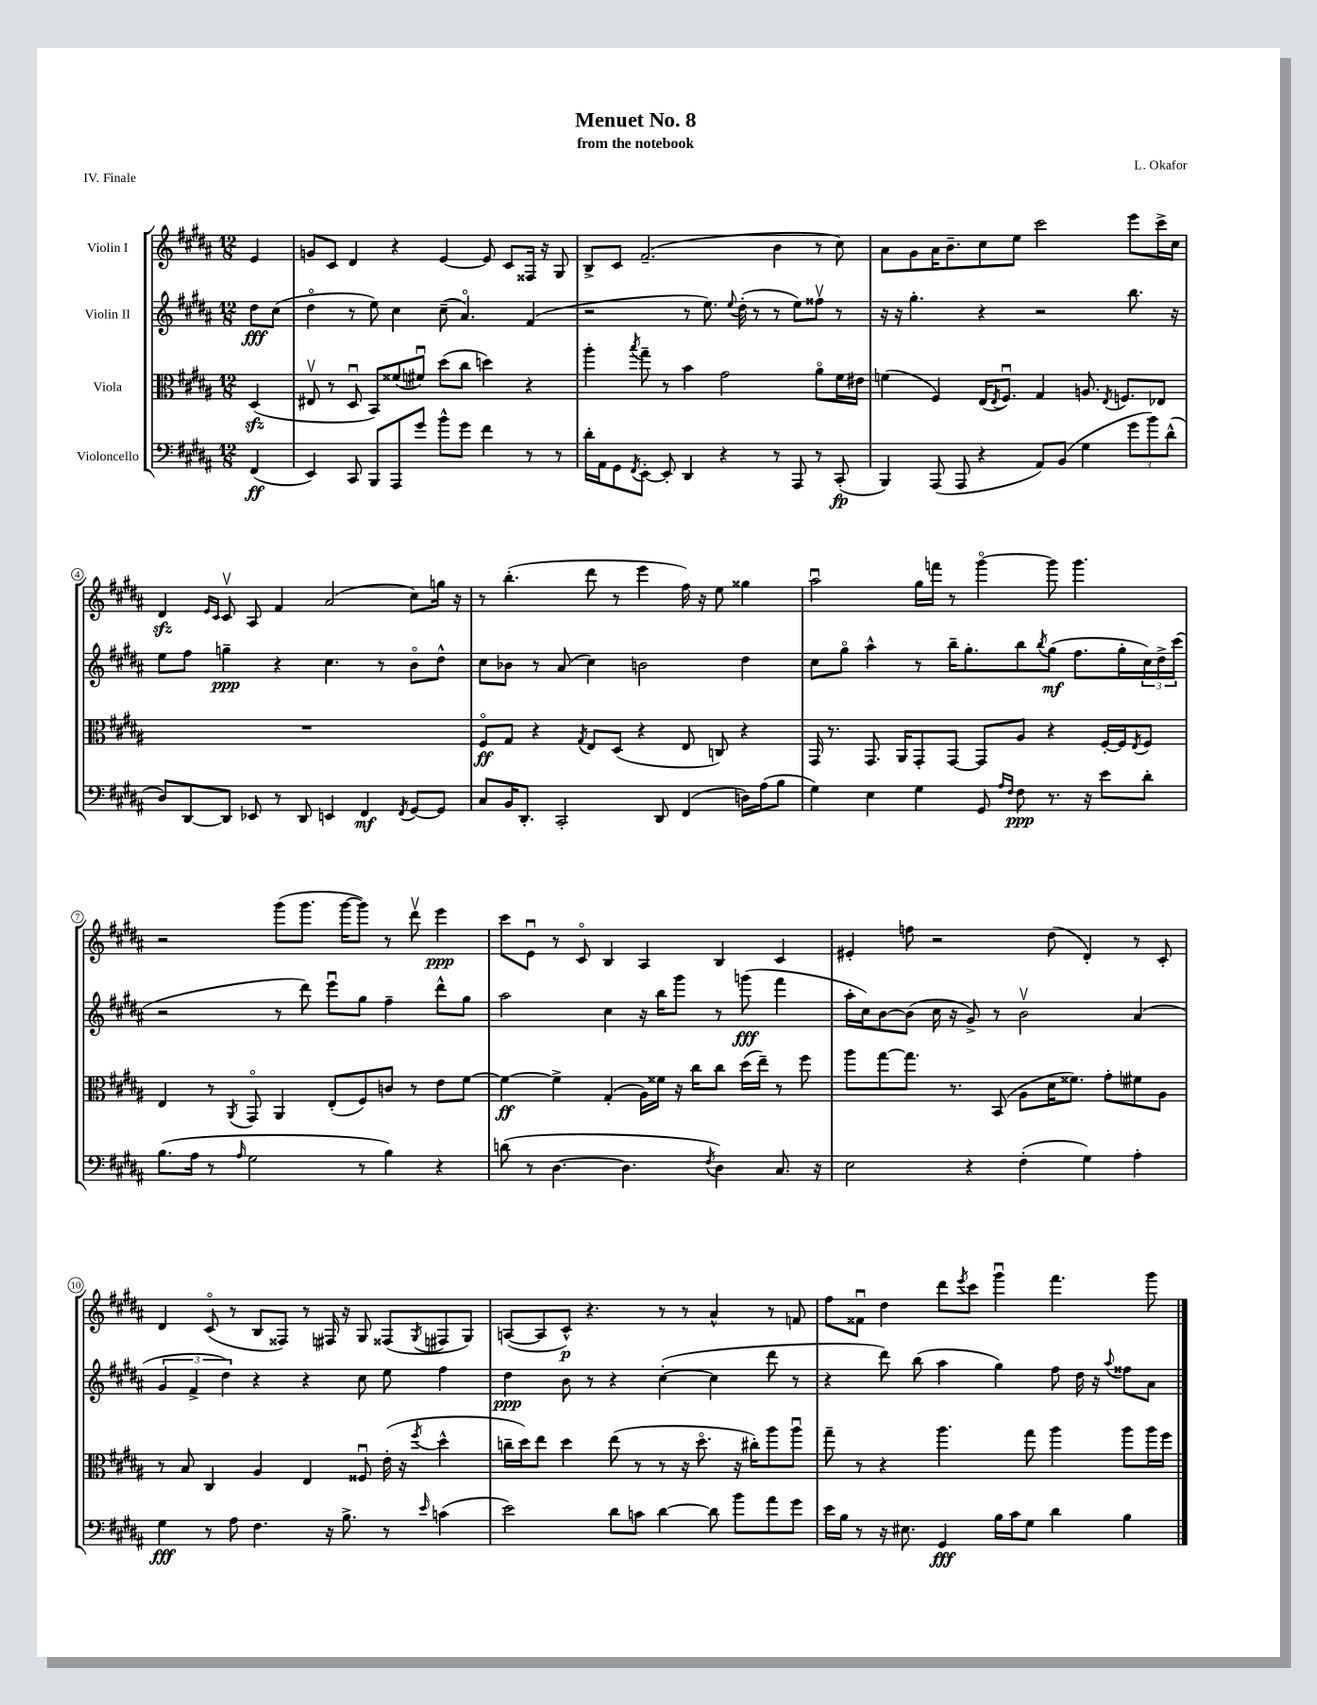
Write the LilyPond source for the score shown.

\header { title = "Menuet No. 8" composer = "L. Okafor" subtitle = "from the notebook" piece = "IV. Finale" }
<<
\new StaffGroup <<
\new Staff = "s0" \with { instrumentName = "Violin I" } {
    \clef treble \key b \major \numericTimeSignature \time 12/8 \partial 4
    e'4 |
    g'8 cis'8 dis'4 r4 e'4~ e'8 cis'8 fisis16 r16 gis8 |
    b8-> cis'8 fis'2.--( b'4 r8 cis''8) |
    ais'8 gis'8 ais'16 b'8.-- cis''8 e''8 cis'''2 e'''8 cis'''16-> cis''16 |
    dis'4\sfz \grace { e'16 cis'16 } cis'8\upbow ais8 fis'4 ais'2( cis''8) g''16 r16 |
    r8 b''4.-.( dis'''8 r8 e'''4 fis''16) r16 e''8 gisis''4 |
    ais''2\downbow gis''16 f'''16 r8 gis'''4~\flageolet gis'''8 gis'''4. |
    r2 gis'''8( gis'''8. gis'''16~ gis'''8) r8 dis'''8\upbow e'''4\ppp |
    cis'''8 e'8\downbow r8 cis'8\flageolet b4 ais4 b4 cis'4 |
    eis'4-. f''8 r2 dis''8( dis'4-.) r8 cis'8-. |
    dis'4 cis'8\flageolet( r8 b8 fisis8) r8 fis16 r16 gis8 fisis8( \acciaccatura { gis8 } fis8 gis8) |
    a8~( a8 cis'8-^\p) r4. r8 r8 ais'4-^ r8 f'8 |
    fis''8 fisis'8\downbow dis''4 dis'''8 \acciaccatura { e'''8 } cis'''8 gis'''4\downbow fis'''4. gis'''8 \bar "|." |
}
\new Staff = "s1" \with { instrumentName = "Violin II" } {
    \clef treble \key b \major \numericTimeSignature \time 12/8 \partial 4
    dis''8\fff cis''8( |
    dis''4\flageolet r8 e''8) cis''4 cis''8--( ais'4.\flageolet) fis'4( |
    r2 r8 e''8.) \appoggiatura { e''8 } dis''16-.( r8 r8 e''8) fisis''8\upbow r8 |
    r16 r16 gis''4.-. r4 r2 b''8. r16 |
    e''8 fis''8 g''4--\ppp r4 cis''4. r8 b'8\flageolet dis''8-^ |
    cis''8 bes'8 r8 ais'8( cis''4) b'2 dis''4 |
    cis''8 gis''8\flageolet ais''4-^ r8 b''16-- gis''8.-. b''8 \acciaccatura { b''8 } gis''8\mf( fis''8. gis''16-. \tuplet 3/2 { cis''16) dis''16-> cis'''16( } |
    r2 r8 dis'''8) e'''8\downbow gis''8 fis''4-- dis'''8-^ gis''8 |
    ais''2 cis''4 r16 b''16 gis'''8 r8 g'''8\fff( fis'''4 |
    ais''16-. cis''16) b'8~ b'8( cis''16 r16 gis'8->) r8 b'2\upbow ais'4( |
    \tuplet 3/2 { gis'4 fis'4-> dis''4) } r4 r4 cis''8 e''8 fis''4 |
    dis''4\ppp b'8 r8 r4 cis''4~-.( cis''4 dis'''8 r8 |
    r4 dis'''8) b''8( ais''4 gis''4) fis''8 dis''16 r16 \appoggiatura { ais''8 } fisis''8 ais'8 \bar "|." |
}
\new Staff = "s2" \with { instrumentName = "Viola" } {
    \clef alto \key b \major \numericTimeSignature \time 12/8 \partial 4
    dis4\sfz( |
    eis8\upbow r8 dis8\downbow b,8) fisis'8( fis'8\downbow) dis''8( cis''8 d''4) r4 |
    ais''4-. \acciaccatura { b''8 } gis''8-- r8 b'4 gis'2 ais'8\flageolet fis'16 eis'16 |
    f'4( fis4) e16( \acciaccatura { e8 } fis8.\downbow) gis4 a8. \acciaccatura { e8 } f8. ees8 |
    R1. |
    fis8\flageolet\ff gis8 r4 \acciaccatura { gis8 } e8 dis8( r4 e8 c8) r4 |
    gis,16 r8. gis,8. ais,16 gis,8-. gis,8~ gis,8 ais8 r4 fis16~-. fis16 \acciaccatura { e8 } fis8 |
    e4 r8 \acciaccatura { ais,8 } gis,8\flageolet ais,4 e8-.( fis8) c'8 r8 e'8 fis'8~ |
    fis'4~\ff fis'4-> gis4-.( ais16) fisis'16 r16 cis''16 cis''8 dis''16( e''16--) r8 fis''8 |
    ais''8 gis''8~ gis''8. r8. b,8( ais8 dis'16 fisis'8.) gis'8-. fis'8 ais8 |
    r8 b8 cis4 ais4 e4 fisis8\downbow e'16-.( r16 \acciaccatura { fis''8 } dis''4-^ |
    c''16-- dis''16) e''8 dis''4 e''8( r8 r8 r16 dis''8.\flageolet r16 cis''16-.) ais''8 ais''8\downbow |
    gis''8-- r8 r4 ais''4. gis''8 ais''4 ais''8 ais''16 fis''16 \bar "|." |
}
\new Staff = "s3" \with { instrumentName = "Violoncello" } {
    \clef bass \key b \major \numericTimeSignature \time 12/8 \partial 4
    fis,4\ff( |
    e,4) cis,8 b,,8 ais,,8 gis'8 b'8-^ gis'8 fis'4 r8 r8 |
    dis'16-. ais,16 gis,8 \acciaccatura { fis,8 } e,8~-. e,8-. dis,4 r4 r8 ais,,8 r8 cis,8-.\fp( |
    b,,4) ais,,8( ais,,8 r4 ais,8) b,8( gis4 \tuplet 3/2 { gis'8 b'8) dis'8-^( } |
    dis8) dis,8~ dis,8 ees,8 r8 dis,8 e,4 fis,4\mf \acciaccatura { fis,8 } gis,8~ gis,8 |
    cis8 b,16 dis,8.-. cis,2-. dis,8 fis,4( d16) ais16( b8 |
    gis4) e4 gis4 gis,8 \grace { ais16 fis16 } fis8\ppp r8. r16 e'8 dis'8-. |
    b8.( ais16 r8 \grace { ais16 } gis2 r8 b4) r4 |
    d'8( r8 dis4.~ dis4. \acciaccatura { fis8 } dis4) cis8. r16 |
    e2 r4 fis4-.( gis4) ais4-. |
    gis4\fff r8 ais8 fis4. r16 b8.-> r8 \grace { e'16 } c'4( |
    e'2) dis'8 c'8 dis'4~ dis'8 b'8 ais'8 gis'8 |
    e'16 b16 r8 r16 eis8. gis,4\fff b16 cis'16 gis8 dis'4 b4 \bar "|." |
}
>>
>>
\layout { \context { \Score \override BarNumber.stencil = #(make-stencil-circler 0.1 0.3 ly:text-interface::print) } }
